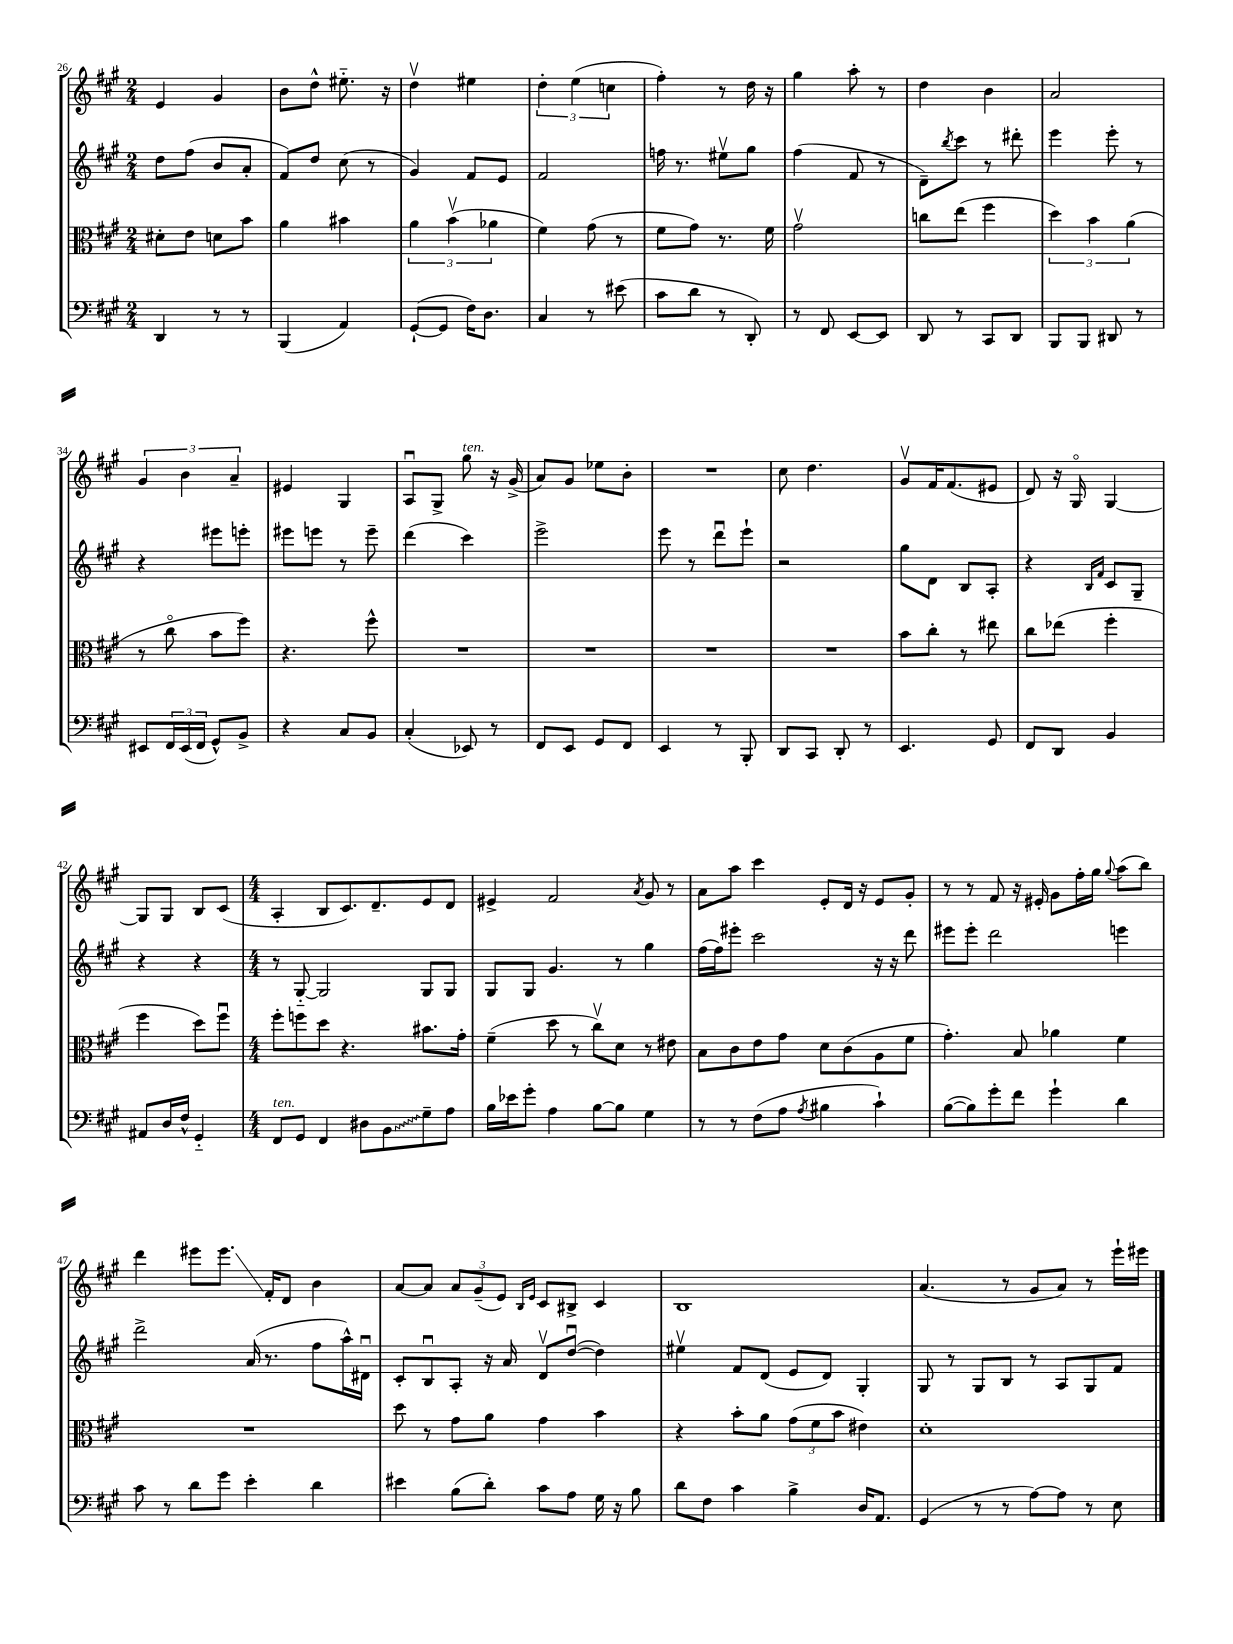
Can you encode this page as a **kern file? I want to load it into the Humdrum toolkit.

**kern	**kern	**kern	**kern
*staff4	*staff3	*staff2	*staff1
*clefF4	*clefC3	*clefG2	*clefG2
*k[f#c#g#]	*k[f#c#g#]	*k[f#c#g#]	*k[f#c#g#]
*M2/4	*M2/4	*M2/4	*M2/4
4DD	8d#'	8dd	4e
.	8e	(8ff#	.
8r	8d	8b	4g#
8r	8b	8a'	.
=	=	=	=
(4BBB	4a	8f#)	8b
.	.	8dd	8dd^^
4AA)	4b#	(8cc#	8.ee#'~
.	.	8r	.
.	.	.	16r
=	=	=	=
([8GG#`	6a	4g#)	4ddv
8GG#]	.	.	.
.	(6bv	.	.
16F#)	.	8f#	4ee#
8.D	.	.	.
.	6a-	.	.
.	.	8e	.
=	=	=	=
4C#	4f#)	2f#	6dd'
.	.	.	(6ee
8r	(8g#	.	.
.	.	.	6cc
(8e#	8r	.	.
=	=	=	=
8c#	8f#	16ff	4ff#')
.	.	8.r	.
8d	8g#)	.	.
8r	8.r	8ee#v	8r
8DD')	.	8gg#	16dd
.	16f#	.	16r
=	=	=	=
8r	2g#v	(4ff#	4gg#
8FF#	.	.	.
[8EE	.	8f#	8aa'
8EE]	.	8r	8r
=	=	=	=
8DD	8cc	8d~)	4dd
.	.	8qbb	.
8r	(8ee	8ccc#	.
8CC#	4ff#	8r	4b
8DD	.	8ddd#'	.
=	=	=	=
8BBB	6dd)	4eee	2a
8BBB	.	.	.
.	6b	.	.
8DD#	.	8eee'	.
.	(6a	.	.
8r	.	8r	.
=	=	=	=
8EE#	8r	4r	6g#
24FF#	8cc#o	.	.
(24EE#	.	.	6b
24FF#	.	.	.
8GG#^^)	8b	8eee#	.
.	.	.	6a~
8BB^	8ff#)	8eee'	.
=	=	=	=
4r	4.r	8eee#	4e#
.	.	8eee	.
8C#	.	8r	4G#
8BB	8ff#^^	8eee~	.
=	=	=	=
(4C#'	2r	(4ddd	8Au
.	.	.	8G#^
8EE-)	.	4ccc#)	8gg#
8r	.	.	16r
.	.	.	(16g#^
=	=	=	=
8FF#	2r	2eee^	8a)
8EE	.	.	8g#
8GG#	.	.	8ee-
8FF#	.	.	8b'
=	=	=	=
4EE	2r	8eee	2r
.	.	8r	.
8r	.	8dddu	.
8BBB'	.	8eee`	.
=	=	=	=
8DD	2r	2r	8cc#
8CC#	.	.	4.dd
8DD'	.	.	.
8r	.	.	.
=	=	=	=
4.EE	8b	8gg#	8g#v
.	8cc#'	8d	16f#
.	.	.	(8.f#
.	8r	8B	.
8GG#	8ee#	8A'	8e#
=	=	=	=
8FF#	8cc#	4r	8d)
8DD	(8ee-	.	16r
.	.	.	16G#o
.	.	16qqB	.
.	.	16qqf#	.
4BB	4ff#'	8c#	[4G#
.	.	8G#~	.
=	=	=	=
8AA#	4ff#	4r	8G#]
16D	.	.	8G#
16F#^^	.	.	.
4GG#'~	8dd)	4r	8B
.	8ff#u	.	(8c#
=	=	=	=
*M4/4	*M4/4	*M4/4	*M4/4
8FF#	8ff#'	8r	4A'
8GG#	8ff	[8G#'~	.
4FF#	8dd	2G#]	8B
.	4.r	.	8.c#)
8D#	.	.	.
.	.	.	8.d~
8BB	.	.	.
8G#~	8.b#	8G#	8e
8A	.	8G#	8d
.	16g#'	.	.
=	=	=	=
16B	(4f#~	8G#	4e#^
16e-	.	.	.
8g#'	.	8G#	.
4A	8dd	4.g#	2f#
.	8r	.	.
[8B	8cc#v)	.	.
8B]	8d	8r	.
.	.	.	8qa
4G#	8r	4gg#	8g#
.	8e#	.	8r
=	=	=	=
8r	8B	(16ff#	8a
.	.	16ff#)	.
8r	8c#	8eee#'	8aa
(8F#	8e	2ccc#	4ccc#
8A	8g#	.	.
8qA	.	.	.
4B#	8d	.	8e'
.	(8c#	.	16d
.	.	.	16r
4c#`)	8A	16r	8e
.	.	16r	.
.	8f#	8ddd	8g#'
=	=	=	=
([8B	4.g#')	8eee#	8r
8B])	.	8eee#'	8r
8g#'	.	2ddd	8f#
8f#	8B	.	16r
.	.	.	16e#'
4g#`	4a-	.	8g#
.	.	.	16ff#'
.	.	.	16gg#
.	.	.	8qqgg#
4d	4f#	4eee	(8aa
.	.	.	8bb)
=	=	=	=
8c#	1r	2ddd^	4ddd
8r	.	.	.
8d	.	.	8eee#
8g#	.	.	8.eee#
4e'	.	(16a	.
.	.	8.r	16f#'
.	.	.	8d
4d	.	8ff#	4b
.	.	16aa^^)	.
.	.	16d#u	.
=	=	=	=
4e#	8dd	8c#'	[8a
.	8r	8Bu	8a]
(8B	8g#	8A'	12a
.	.	.	(12g#~
8d')	8a	16r	.
.	.	.	12e)
.	.	16a	.
.	.	.	16qqB
.	.	.	16qqe
8c#	4g#	8dv	8c#
8A	.	([8ddu	8B#^
16G#	4b	4dd])	4c#
16r	.	.	.
8B	.	.	.
=	=	=	=
8d	4r	4ee#v	1B
8F#	.	.	.
4c#	8b'	8f#	.
.	8a	(8d	.
4B^	(12g#	8e	.
.	12f#	.	.
.	.	8d)	.
.	12b	.	.
16D	4e#)	4G#'	.
8.AA	.	.	.
=	=	=	=
(4GG#	1d'	8G#	(4.a
.	.	8r	.
8r	.	8G#	.
8r	.	8B	8r
[8A)	.	8r	8g#
8A]	.	8A	8a)
8r	.	8G#	8r
8E	.	8f#	16eee`
.	.	.	16eee#
==	==	==	==
*-	*-	*-	*-
